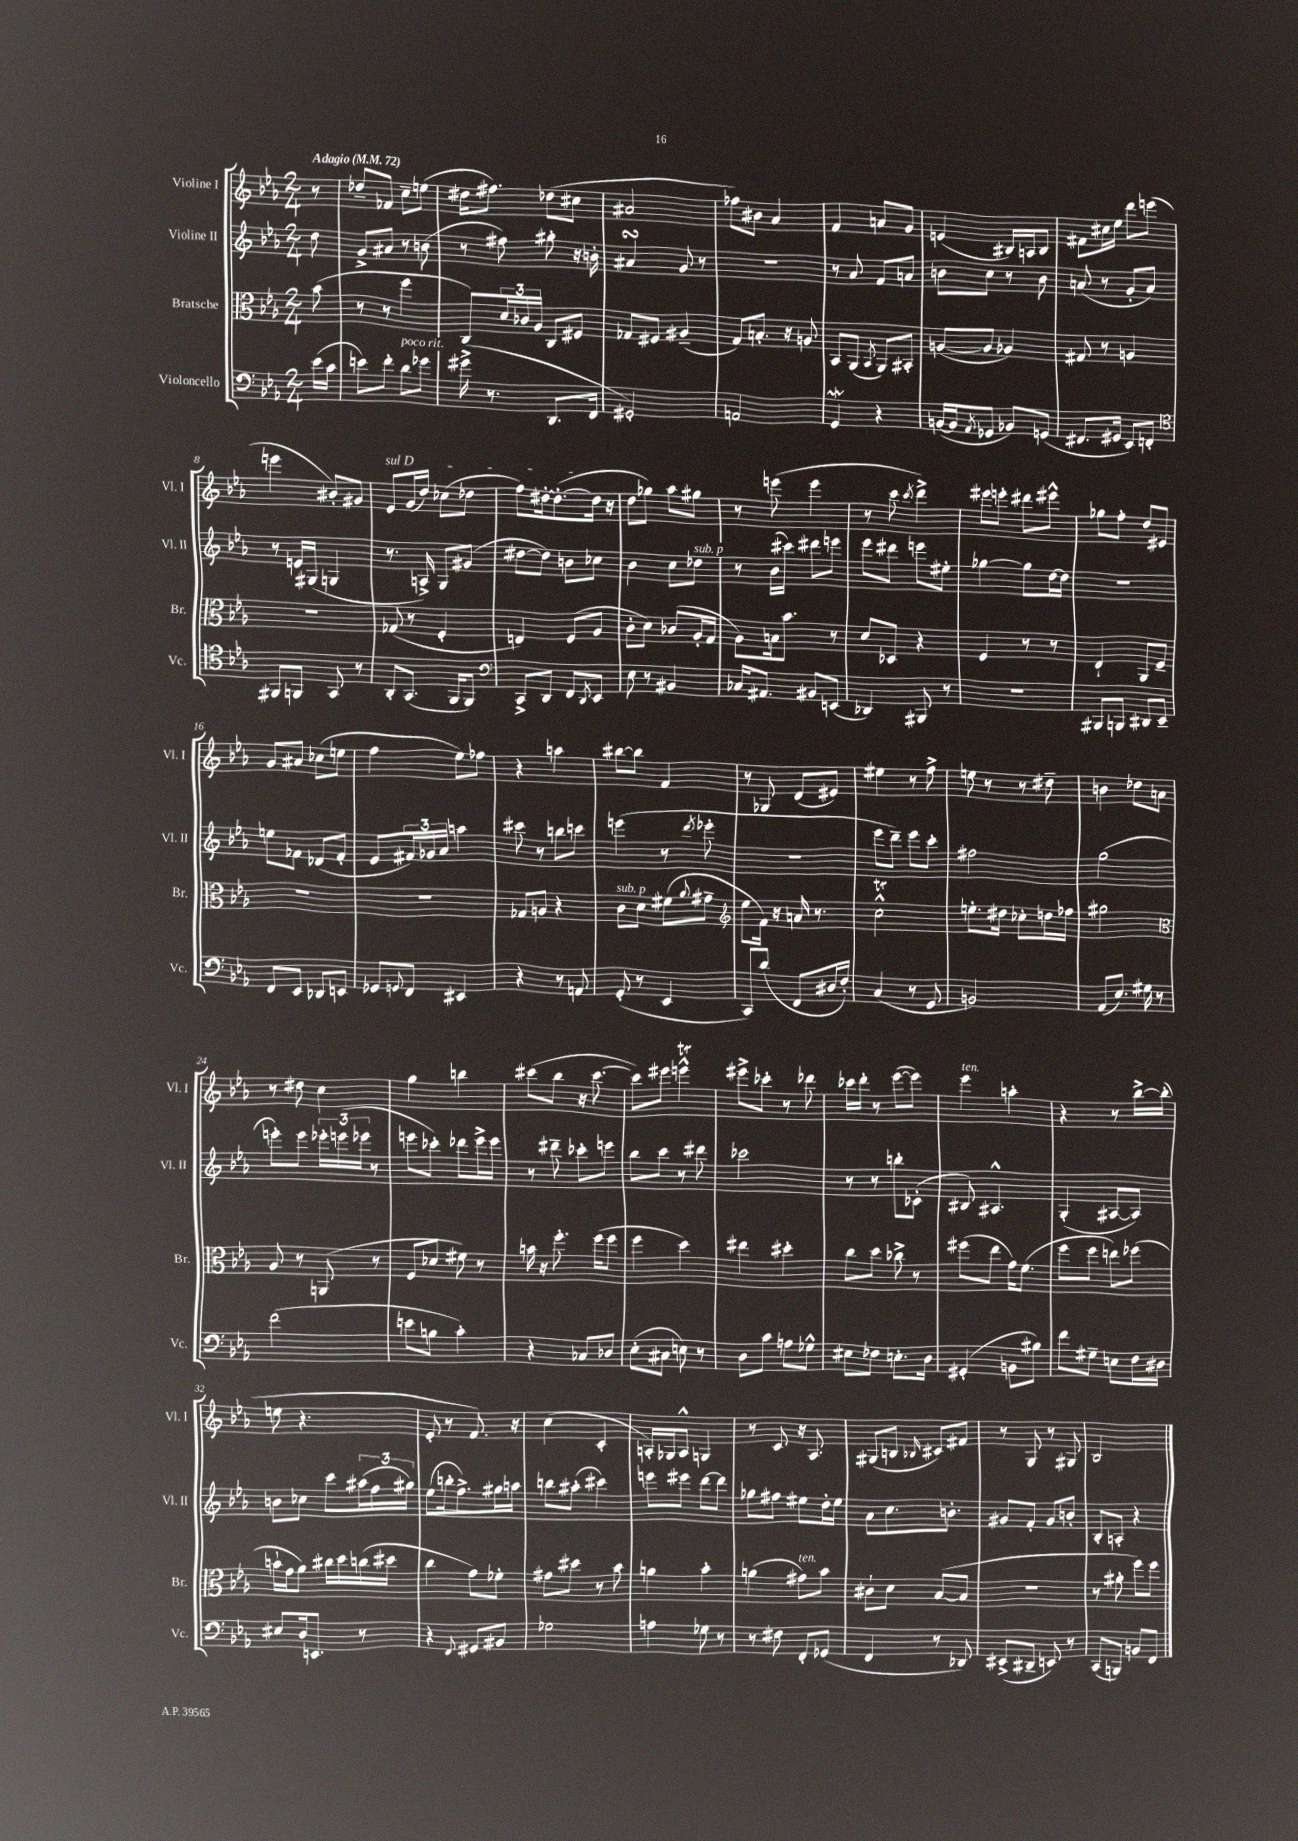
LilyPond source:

<<
\new StaffGroup <<
\new Staff = "s0" \with { instrumentName = "Violine I" shortInstrumentName = "Vl. I" } {
    \clef treble \key ees \major \numericTimeSignature \time 2/4 \partial 8 \tempo "Adagio" 4 = 72
    r8 |
    des''8-- fes'8 c''8-- e''8( |
    dis''16 fis''8.) des''8( cis''8 |
    ais'2 |
    fes''8) bis'8 aes'4 |
    f'4 a'8 g'8 |
    e'4( bis16) a16 bis8 |
    fis'8 cis''16 ees''16 d'''8 e'''8( |
    e'''4 bis'8-.) gis'8 |
    \once \override TextSpanner.bound-details.left.text = \markup { \italic "sul D" } ees'8\startTextSpan g'16( d''16) ces''8( des''8 |
    f''8) dis''16~-. dis''8.~-.( dis''16\stopTextSpan r16 |
    d''8 ges''8) aes''8 gis''8 |
    r8 e'''8( e'''4 |
    r8 c'''8 \acciaccatura { c'''8 } d'''4->) |
    eis'''8 e'''8-. dis'''8 eis'''8-^ |
    ges''8 f''8-. d''8 eis'8 |
    g'8 ais'8 ces''8( e''8 |
    f''4 ees''8) fes''8 |
    r4 a''4 |
    bis''8~ bis''8 f'4 |
    r8 ges8 d'8( eis'8) |
    eis''4 r8 f''8-> |
    e''8 r8 r8 dis''8-- |
    b'4 des''8 a'8 |
    r8 dis''8 c''4 |
    g''4 b''4 |
    cis'''8( bes''8 r16 cis'''8.~ |
    cis'''8) eis'''8 e'''4-^\trill |
    eis'''8-> ces'''8-. r8 des'''8 |
    ces'''16 d'''16-. r8 ees'''8~( ees'''8) |
    ees'''4^\markup { \italic "ten." } a''4-. |
    r4 r8 bes''16~-> bes''16-.( |
    e''8 r4. |
    ees'8-. r8 f'8.) r16 |
    c''4( c'4-. |
    a16-.) ges16 a8-^ g4 |
    r8 c'8 r16 aes8. |
    gis8( b8 \grace { bes16 } cis'8) fis'8 |
    r8 g8 r8 gis8 |
    bes2 \bar "|." |
}
\new Staff = "s1" \with { instrumentName = "Violine II" shortInstrumentName = "Vl. II" } {
    \clef treble \key ees \major \numericTimeSignature \time 2/4 \partial 8
    d''8 |
    g'8-> ais'8 r8 b'8( |
    r8 fis''8) gis''8-. r16 b'16-. |
    ais'4\turn g'8 r8 |
    R2 |
    r8 aes'8 f'8 a'8 |
    b'8 c''8 r8 b'8 |
    a'8( r8 g'8-. a'8) |
    r8 e'16 gis16( g4 |
    r8. a16->) g8 gis'8( |
    dis''8~ dis''8) b'8 ces''8 |
    bes'4 c''8 des''8^\markup { \italic "sub. p" } |
    r8 bes'16( cis'''16) dis'''8 e'''8 |
    ees'''8 dis'''8 e'''8 eis''8-. |
    ges''4~ ges''8 d''16~ d''16 |
    R2 |
    e''8 fes'8 des'8( fes'8-. |
    ees'8 \tuplet 3/2 { fis'16) ges'16 aes'16 } a''4 |
    cis'''8 r8 b''8 c'''8 |
    e'''4( r8 \acciaccatura { d'''8 } ees'''8-. |
    r2 |
    ees'''8 d'''8--) ees'''8 c'''8-. |
    fis''2 |
    g''2( |
    e'''8-.) e'''8 \tuplet 3/2 { ees'''16-. e'''16( ees'''16 } r8 |
    e'''8 ces'''8-.) des'''8 e'''16-> e'''16 |
    r8 dis'''8-- ces'''8-. e'''8 |
    bes''8 c'''8 r8 dis'''8 |
    ces'''2 |
    r8 r8 b''8-. ces'8-.( |
    bis8) ais4.-^ |
    g4-.( ais8~ ais8) |
    b'8 ces''8 c'''8 \tuplet 3/2 { ais''16( f''16 gis''16) } |
    ees''8( b''16-. f''8.->) gis''16 a''16 |
    b''8 ais''8-.( cis'''4) |
    e'''8 eis'''8 d'''8~ d'''8 |
    ges''8 fis''8 eis''8 d''16-. eis''16 |
    aes'8 c''8. b'8.-. |
    gis'8 f'8-. gis'8 b'8-. |
    bes8-. a8-. r4 \bar "|." |
}
\new Staff = "s2" \with { instrumentName = "Bratsche" shortInstrumentName = "Br." } {
    \clef alto \key ees \major \numericTimeSignature \time 2/4 \partial 8
    bes'8( |
    r8 r8 f''4 |
    c8) \tuplet 3/2 { d'16 ces'16 aes16 } c8 fis8 |
    ges8 fis8 ais4--( |
    g8) b8.-. r16 a8 |
    bes,8 aes,8( \acciaccatura { bes,8 } aes,8) bis,8-. |
    a8~( a8 aes4) |
    gis8 r8 a4 |
    r2 |
    ges8( r8 f4-. |
    e4) f8( aes8 |
    c'8-. d'8) ces'8( aes16-. g16 |
    aes8) b16 bes'8. r8 |
    d'8 des8 r4 |
    f4 r8 r8 |
    ees4-! aes,8 f8-- |
    R2 |
    r2 |
    ges8 a8 r4 |
    c'8^\markup { \italic "sub. p" } d'8 fis'8( \appoggiatura { aes'8 } gis'8-- |
    \clef treble ees''8 f'16) r16 a'16 r8. |
    c''2-^\trill |
    e''8.-. dis''16 ces''8-. d''16 fes''16 |
    gis''2 |
    \clef alto aes8 r8 a,8( r8 |
    f8 des'8 fis'8) r8 |
    b'16 r16 f''8.-. f''16( f''8 |
    f''4 d''4) |
    eis''4 dis''4-. |
    c''8 d''8 ces''8-> r8 |
    fis''8( ees''8 g'16) f'8.( |
    f''8 f''8 e''8) fes''8( |
    b'16-! g'16 aes'8) cis''16 d''16 c''16( dis''16 |
    c''4 g'8) fes'8-. |
    gis'8 dis''8 r8 bes'8 |
    a'4 bes'4-. |
    a'4( gis'8^\markup { \italic "ten." }) bes'8 |
    cis'8-! d'8 bes8~( bes8 |
    r2 |
    r8 ais'8-. f''8) f''8 \bar "|." |
}
\new Staff = "s3" \with { instrumentName = "Violoncello" shortInstrumentName = "Vc." } {
    \clef bass \key ees \major \numericTimeSignature \time 2/4 \partial 8
    ees'16( c'16 |
    e'8) f'8-. d'8^\markup { \italic "poco rit." } ges'8 |
    gis'16->( r8. d,8. f,16 |
    gis,2-.) |
    a,2 |
    g,4\mordent r4 |
    b,16~( b,16 \acciaccatura { aes,8 } ges,8 bes,8) g,8( |
    fis,8. gis,16 ees,8) f,8-. |
    \clef tenor fis,8 f,8 g,8 r8 |
    aes,8-. g,8.( f,16 f,8) |
    \clef bass c,8-> d,8 f,8 \acciaccatura { d,8 } ees,8 |
    ees8 r8 bis,4 |
    ces16 ais,8. bis,8 e,8( |
    des,4) bis,,8 r8 |
    R2 |
    bis,,8 b,,8 dis,8 ees,8-- |
    f,8 ees,8 des,8 e,8 |
    ges,8 \appoggiatura { g,8 } f,8 eis,4 |
    r4 r8 a,8 |
    g,8-.( r8 ees,4 |
    c,8) d'8( f,8 dis16 f16-.) |
    c4( r8 g,8 |
    b,2) |
    aes,8( ees8.) gis16 r8 |
    f'2( |
    e'8 b8 c'4-.) |
    r4 ces8 des8 |
    ees8-.( cis8 e8) r8 |
    d8 c'8 a8 ges8-^ |
    eis8 fes8 e8.-. d16 |
    gis,4-.( b,8 bis8) |
    f'8 gis8-- e8 f16 dis16 |
    eis8 d16 e,8. r8 |
    r4 \appoggiatura { f,8 } gis,8 bis,8 |
    ges2 |
    a4 ges8 r8 |
    r8 fis8 f,8-. ges,8( |
    f,4 r8 des,8) |
    eis,8->( dis,8-- e,8) r8 |
    c,8( b,,8) b,8 f,8 \bar "|." |
}
>>
>>
